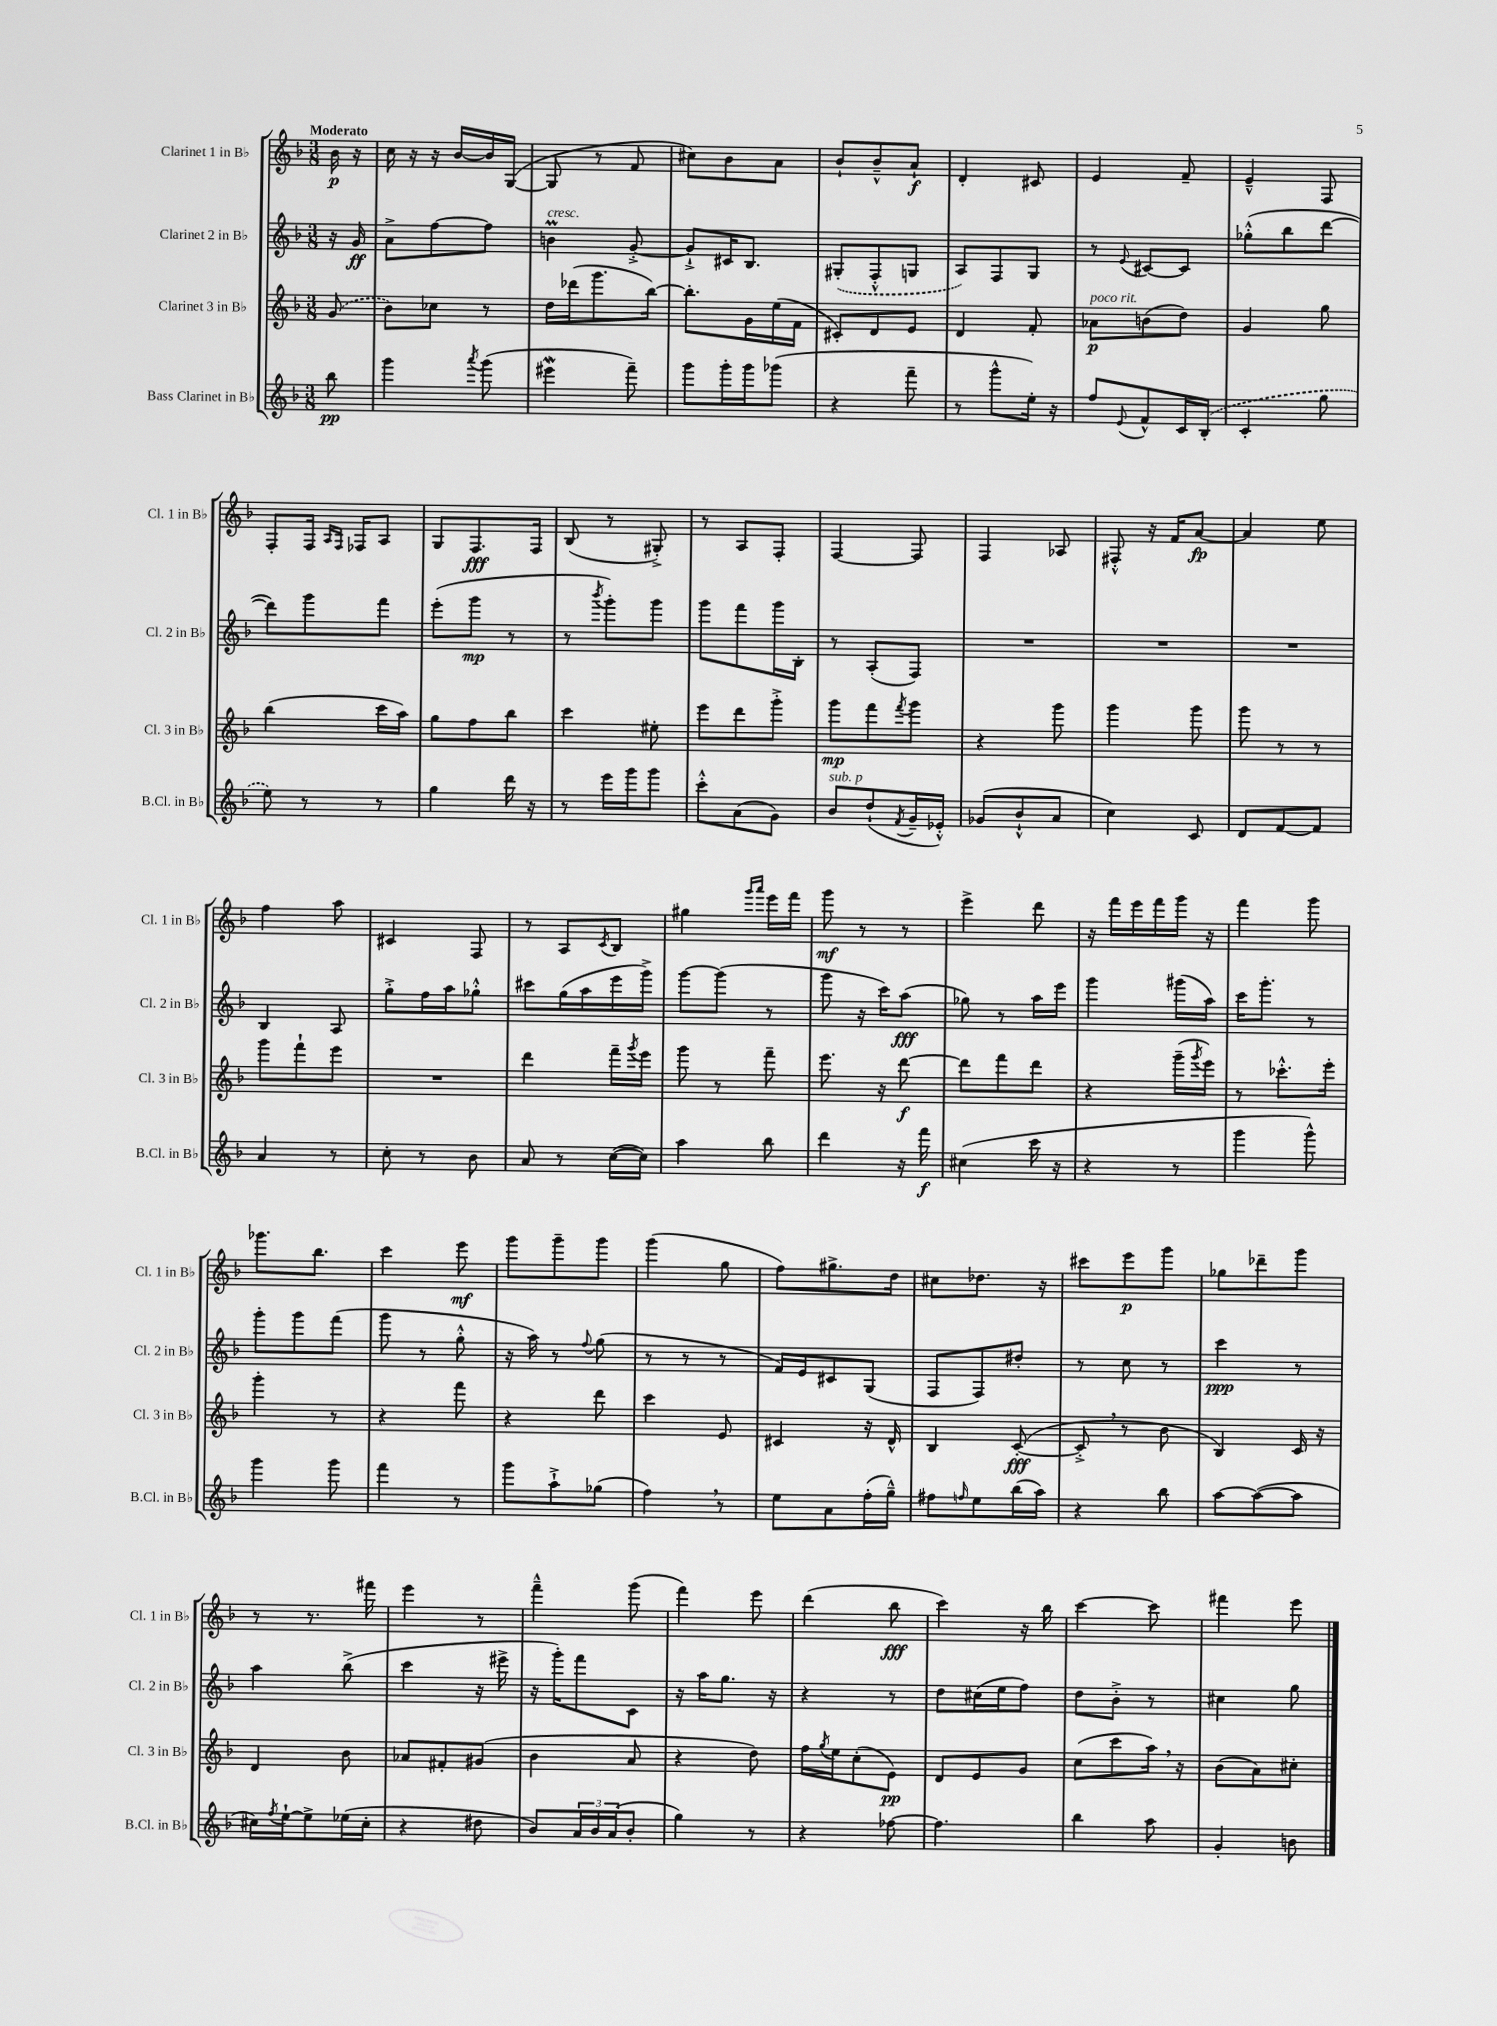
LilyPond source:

<<
\new StaffGroup <<
\new Staff = "s0" \with { instrumentName = "Clarinet 1 in Bb" shortInstrumentName = "Cl. 1 in Bb" } {
    \clef treble \key f \major \numericTimeSignature \time 3/8 \partial 8 \tempo "Moderato"
    bes'16\p r16 |
    c''16 r16 r16 bes'16~ bes'16 g16~( |
    g8 r8 f'8 |
    cis''8) bes'8 a'8 |
    bes'8-! bes'8---^ a'8-!\f |
    d'4-. cis'8 |
    e'4 f'8-- |
    e'4---^ f8 |
    f8-. f16 \grace { a16 f16 } fes16 a8 |
    g8 f8.\fff f16 |
    bes8( r8 gis8-.->) |
    r8 a8 f8-. |
    f4~ f8 |
    f4 aes8 |
    fis8-.-^ r16 f'16 a'8~\fp |
    a'4 e''8 |
    f''4 a''8 |
    cis'4 f8 |
    r8 a8 \acciaccatura { c'8 } bes8 |
    gis''4 \grace { g'''16 a'''16 } e'''16 f'''16 |
    g'''8\mf r8 r8 |
    e'''4-> d'''8 |
    r16 f'''16 e'''16 f'''16 g'''16 r16 |
    f'''4 g'''8 |
    ges'''8. bes''8. |
    c'''4 e'''8\mf |
    g'''8 g'''8-- g'''8 |
    g'''4( g''8 |
    f''8) gis''8.-> d''16 |
    cis''8 des''8. r16 |
    cis'''8 e'''8\p g'''8 |
    ges''8 des'''8-- g'''8 |
    r8 r8. fis'''16 |
    e'''4 r8 |
    f'''4---^ g'''8( |
    f'''4) e'''8 |
    d'''4( bes''8\fff |
    c'''4) r16 bes''16 |
    c'''4~ c'''8 |
    fis'''4 e'''8 \bar "|." |
}
\new Staff = "s1" \with { instrumentName = "Clarinet 2 in Bb" shortInstrumentName = "Cl. 2 in Bb" } {
    \clef treble \key f \major \numericTimeSignature \time 3/8 \partial 8
    r16 g'16\ff |
    a'8-> f''8~ f''8 |
    b'4\prall^\markup { \italic "cresc." } g'8~-.-> |
    g'8-!-> cis'16 bes8. |
    \once \slurDashed gis8-.( f8-.-^ g8 |
    a8) f8 g8 |
    r8 \appoggiatura { e'8 } cis'8~ cis'8 |
    ges''8-.-^( bes''8 d'''8~ |
    d'''8) g'''8 f'''8 |
    e'''8-.( g'''8\mp r8 |
    r8 \acciaccatura { bes'''8 } g'''8-.) g'''8 |
    g'''8 f'''8 g'''16 bes16-. |
    r8 a8-.( f8) |
    R4. |
    R4. |
    R4. |
    bes4 a8 |
    g''8-.-> f''16 a''16 ges''8-.-^ |
    cis'''8 g''16( a''16 e'''16 g'''16->) |
    g'''8~ g'''8( r8 |
    g'''8 r16 c'''16) a''8\fff( |
    ges''8) r8 a''16 e'''16 |
    g'''4 gis'''16( a''16) |
    c'''16 g'''8.-. r8 |
    g'''8-. g'''8 f'''8( |
    g'''8 r8 g''8-.-^ |
    r16 a''16) r8 \appoggiatura { f''8 } g''8( |
    r8 r8 r8 |
    f'16) e'16 cis'8 g8( |
    f8 f8) dis''8-. |
    r8 c''8 r8 |
    c'''4\ppp r8 |
    a''4 bes''8->( |
    c'''4 r16 eis'''16-> |
    r16 g'''16-.) f'''8 c'8 |
    r16 a''16 g''8. r16 |
    r4 r8 |
    d''8 cis''16( e''16 f''8) |
    d''8 bes'8-.-> r8 |
    cis''4 g''8 \bar "|." |
}
\new Staff = "s2" \with { instrumentName = "Clarinet 3 in Bb" shortInstrumentName = "Cl. 3 in Bb" } {
    \clef treble \key f \major \numericTimeSignature \time 3/8 \partial 8
    \once \slurDashed g'8( |
    bes'8) ces''8 r8 |
    d''16 des'''16( g'''8. bes''16~) |
    bes''8.-. g'16 e''16( f'16 |
    cis'8-.) d'8 e'8 |
    d'4 f'8-. |
    aes'8\p^\markup { \italic "poco rit." } b'8( d''8) |
    g'4 g''8 |
    bes''4( c'''16 a''16) |
    g''8 f''8 bes''8 |
    c'''4 eis''8-. |
    e'''8 d'''8 g'''8-.-> |
    g'''8\mp f'''8 \acciaccatura { f'''8 } g'''8 |
    r4 g'''8 |
    g'''4 g'''8 |
    g'''8 r8 r8 |
    g'''8 f'''8-! e'''8 |
    R4. |
    d'''4 f'''16-- \acciaccatura { g'''8 } e'''16 |
    g'''8 r8 f'''8-- |
    e'''8. r16 d'''8~\f |
    d'''8 f'''8 d'''8 |
    r4 g'''16--( \acciaccatura { g'''8 } e'''16) |
    r8 ces'''8.-.-^ e'''16-. |
    g'''4-. r8 |
    r4 f'''8 |
    r4 d'''8 |
    c'''4 e'8 |
    cis'4 r16 d'16-^ |
    bes4 c'8~-.\fff( |
    c'8-.-> \breathe r8 bes'8 |
    bes4) c'16 r16 |
    d'4 bes'8 |
    aes'8 fis'8-. gis'8( |
    bes'4 a'8 |
    r4 d''8) |
    f''16 \acciaccatura { g''8 } e''16 c''8-.( e'8\pp) |
    d'8 e'8 g'8 |
    c''8( c'''8 a''16) \breathe r16 |
    bes'8( a'8) cis''8-. \bar "|." |
}
\new Staff = "s3" \with { instrumentName = "Bass Clarinet in Bb" shortInstrumentName = "B.Cl. in Bb" } {
    \clef treble \key f \major \numericTimeSignature \time 3/8 \partial 8
    bes''8\pp |
    g'''4 \acciaccatura { a'''8 } g'''8( |
    eis'''4\mordent f'''8--) |
    g'''8 g'''16-. g'''16 ges'''8( |
    r4 f'''8-- |
    r8 g'''8-^ e''16-.) r16 |
    f''8 \appoggiatura { e'8 } f'8-^ c'16 \once \slurDashed bes16-.( |
    c'4-. g''8 |
    e''8) r8 r8 |
    g''4 d'''16 r16 |
    r8 e'''16 g'''16 g'''8 |
    c'''8-.-^ a'8( g'8) |
    bes'8^\markup { \italic "sub. p" } d''8-!( \acciaccatura { f'8 } g'16-- ees'16-.-^) |
    ges'8( bes'8-!-^ a'8 |
    c''4) c'8 |
    d'8 f'8~ f'8 |
    a'4 r8 |
    c''8-. r8 bes'8 |
    a'8 r8 c''16~( c''16) |
    a''4 bes''8 |
    d'''4 r16 f'''16\f |
    cis''4( c'''16 r16 |
    r4 r8 |
    g'''4 g'''8-^) |
    g'''4 g'''8 |
    f'''4 r8 |
    g'''8 a''8-!-> ges''8( |
    f''4) \breathe r8 |
    e''8 a'8 f''16-.( g''16---^) |
    fis''8 \grace { f''16 } e''8 bes''16( a''16) |
    r4 bes''8 |
    a''8~ a''8~( a''8 |
    cis''16) \acciaccatura { f''8 } e''16~-! e''8-> ees''16( cis''16-. |
    r4 dis''8 |
    bes'8) \tuplet 3/2 { a'16 bes'16 a'16( } bes'8-. |
    g''4) r8 |
    r4 fes''8~ |
    fes''4. |
    bes''4 a''8 |
    g'4-. b'8 \bar "|." |
}
>>
>>
\layout { \context { \Score \remove "Bar_number_engraver" } }
